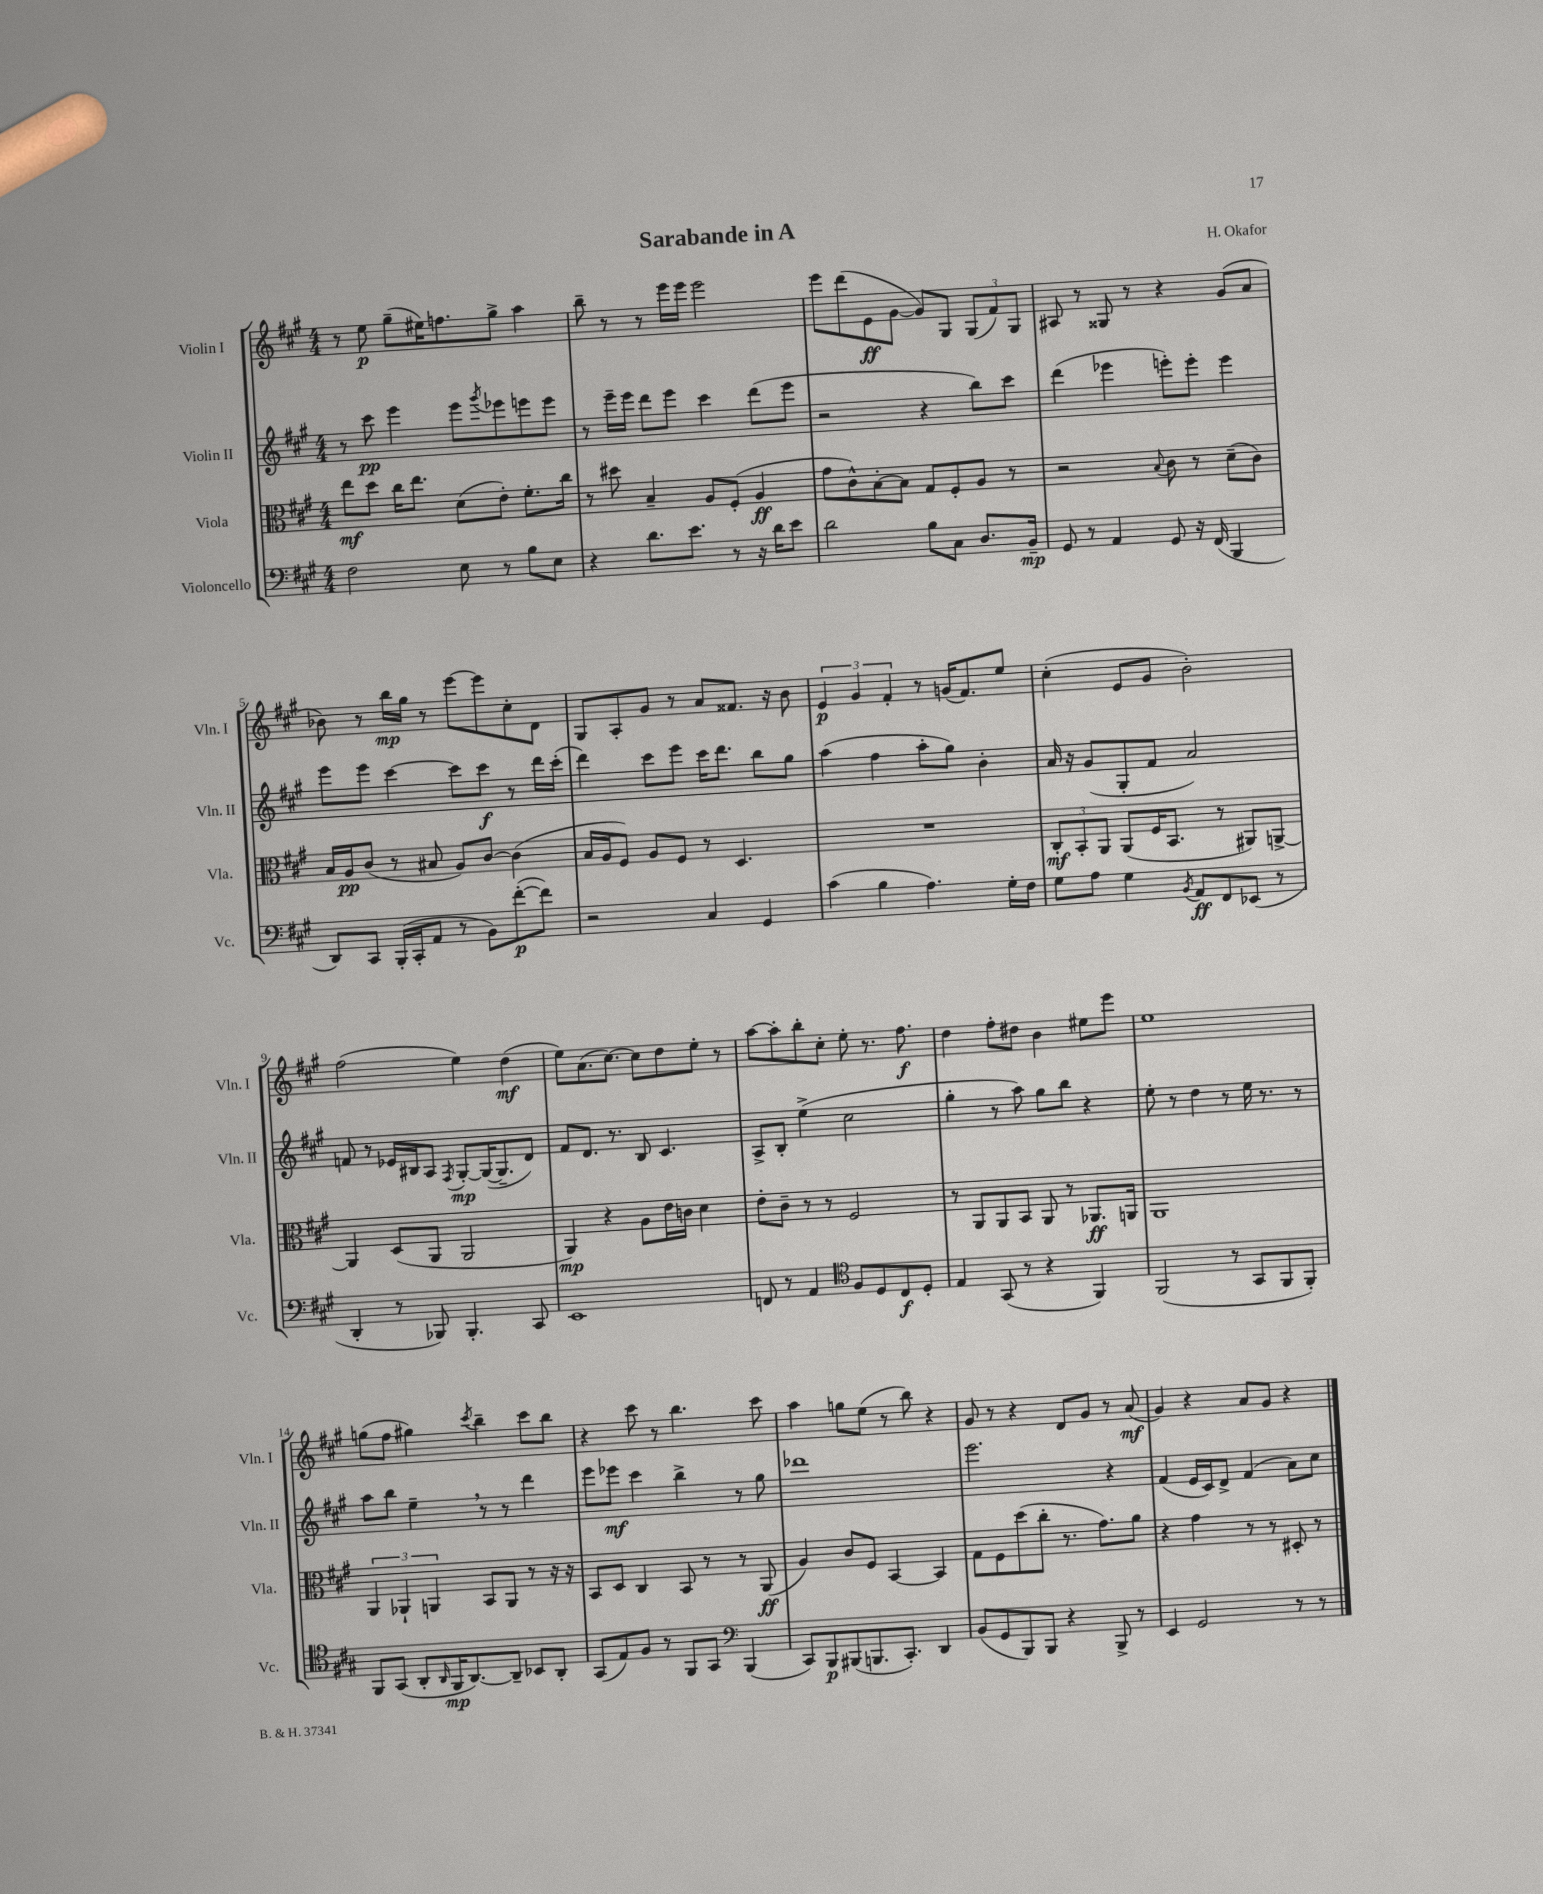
\header { title = "Sarabande in A" composer = "H. Okafor" }
<<
\new StaffGroup <<
\new Staff = "s0" \with { instrumentName = "Violin I" shortInstrumentName = "Vln. I" } {
    \clef treble \key a \major \numericTimeSignature \time 4/4
    r8 e''8\p gis''8--( eis''16) f''8. gis''8-> a''4 |
    b''8-- r8 r8 e'''16 e'''16 e'''2 |
    e'''8 d'''8( e'8\ff gis'8~ gis'8) gis8 \tuplet 3/2 { gis8( fis'8) gis8 } |
    ais8 r8 gisis8 r8 r4 gis'8( a'8 |
    bes'8) r8 b''16\mp gis''16 r8 e'''8~ e'''8 cis''8-. d'8 |
    gis8 a8-. gis'8 r8 a'8 fisis'8. r16 b'8 |
    \tuplet 3/2 { e'4\p gis'4 fis'4-. } r8 g'16( fis'8.) e''8 |
    cis''4-.( e'8 gis'8 b'2-.) |
    fis''2( e''4) d''4\mf( |
    e''8) a'8.( cis''8.~) cis''8 d''8 e''8-. r8 |
    a''8~ a''8-. b''8-. cis''8-. e''8-. r8. fis''8.\f |
    d''4 fis''8-. dis''8 b'4 eis''8 e'''8 |
    e''1 |
    g''8( fis''8 gis''4) \acciaccatura { cis'''8 } b''4-- cis'''8 b''8 |
    r4 cis'''8 r8 b''4. cis'''8 |
    a''4 g''8 e''8( r8 b''8) r4 |
    gis'8 r8 r4 d'8 gis'8 r8 a'8\mf( |
    gis'4) r4 a'8 gis'8 r4 \bar "|." |
}
\new Staff = "s1" \with { instrumentName = "Violin II" shortInstrumentName = "Vln. II" } {
    \clef treble \key a \major \numericTimeSignature \time 4/4
    r8 cis'''8\pp e'''4 e'''8 \acciaccatura { gis'''8 } ees'''8 e'''8 e'''8 |
    r8 e'''16-- e'''16 d'''8 e'''8 cis'''4 d'''8( e'''8 |
    r2 r4 b''8) cis'''8 |
    d'''4( ees'''4 e'''8-.) e'''8-. e'''4 |
    e'''8 e'''8 cis'''4~ cis'''8 cis'''8\f r8 d'''16 cis'''16-.( |
    d'''4) cis'''8 e'''8 cis'''16 d'''8. b''8 gis''8 |
    a''4( fis''4 a''8-. gis''8) b'4-. |
    a'16 r16 gis'8( gis8-. fis'8 a'2) |
    f'8 r8 ees'16 bis16 a8 \acciaccatura { fis8 } gis8~-.\mp gis16~( gis8.-- d'8) |
    fis'8 d'8. r8. b8 cis'4. |
    a8-> b8-. e''4->( cis''2 |
    gis''4-. r8 a''8) gis''8 b''8 r4 |
    e''8-. r8 d''4 r8 e''16 r8. r8 |
    a''8 b''8 e''4-- \breathe r8 r8 d'''4 |
    e'''8 ees'''8\mf cis'''4 b''4-> r8 gis''8 |
    des'''1 |
    e'''2. r4 |
    fis'4( e'16 cis'16) d'8-> fis'4( a'8) cis''8 \bar "|." |
}
\new Staff = "s2" \with { instrumentName = "Viola" shortInstrumentName = "Vla." } {
    \clef alto \key a \major \numericTimeSignature \time 4/4
    e''8\mf d''8 cis''16 e''8. d'8( e'8-.) fis'8.-. cis''16 |
    r8 dis''8 b4-- a8 fis8-.( a4\ff |
    gis'8 cis'8-^) b8~-. b8 gis8 fis8-. a8 r8 |
    r2 \appoggiatura { b8 } cis'8 r8 d'8--( cis'8) |
    b16 a16\pp cis'8( r8 bis8 a8) cis'8~ cis'4( |
    b16 a16 fis8) a8 fis8 r8 d4. |
    R1 |
    \tuplet 3/2 { cis8-.\mf b,8-. a,8 } a,8( fis16 b,8. r8 ais,8) a,8~-> |
    a,4 d8( a,8 a,2 |
    a,4\mp) r4 a8 e'16 c'16 d'4 |
    e'8-. cis'8-- r8 r8 fis2 |
    r8 a,8 a,8 b,8 a,8 r8 aes,8.\ff a,16 |
    a,1 |
    \tuplet 3/2 { a,4 aes,4-! a,4 } b,8 a,8 r8 r16 r16 |
    b,8 d8 cis4 b,8 r8 r8 a,8\ff( |
    a4) cis'8 fis8 b,4~ b,4 |
    gis8 fis8 d''8( cis''8-. r8. gis'8.) a'8 |
    r4 gis'4 r8 r8 dis8-. r8 \bar "|." |
}
\new Staff = "s3" \with { instrumentName = "Violoncello" shortInstrumentName = "Vc." } {
    \clef bass \key a \major \numericTimeSignature \time 4/4
    fis2 e8 r8 b8 e8 |
    r4 d'8. e'8. r8 r16 d'16 e'8 |
    d'2 b8 cis8 d8. b,16--\mp |
    gis,8 r8 a,4 gis,8 r16 fis,16( b,,4 |
    d,8) cis,8 b,,16-.( cis,16-. a,8 r8 b,8) fis'8~-.\p( fis'8) |
    r2 cis4 gis,4 |
    cis'4( b4 a4.) gis16-. fis16 |
    gis8 a8 gis4 \acciaccatura { b,8 } a,8\ff fis,8 ees,8( r8 |
    d,4-. r8 bes,,8) bes,,4.-. cis,8 |
    e,1 |
    f,8 r8 a,4 \clef tenor fis8 d8 cis8\f d8-. |
    e4 gis,8( r8 r4 fis,4) |
    fis,2( r8 gis,8 fis,8 fis,8-.) |
    fis,8 gis,8( a,8-. \grace { a,16 } fis,16\mp a,8.~) a,8-- bes,8 a,8-. |
    gis,8( e8) fis8 r8 fis,8 gis,8 \clef bass b,,4( |
    cis,8) b,,8\p bis,,8( b,,8. cis,8.-.) d,4 |
    b,8( gis,8 b,,8) b,,8 r4 b,,8-> r8 |
    e,4 gis,2 r8 r8 \bar "|." |
}
>>
>>
